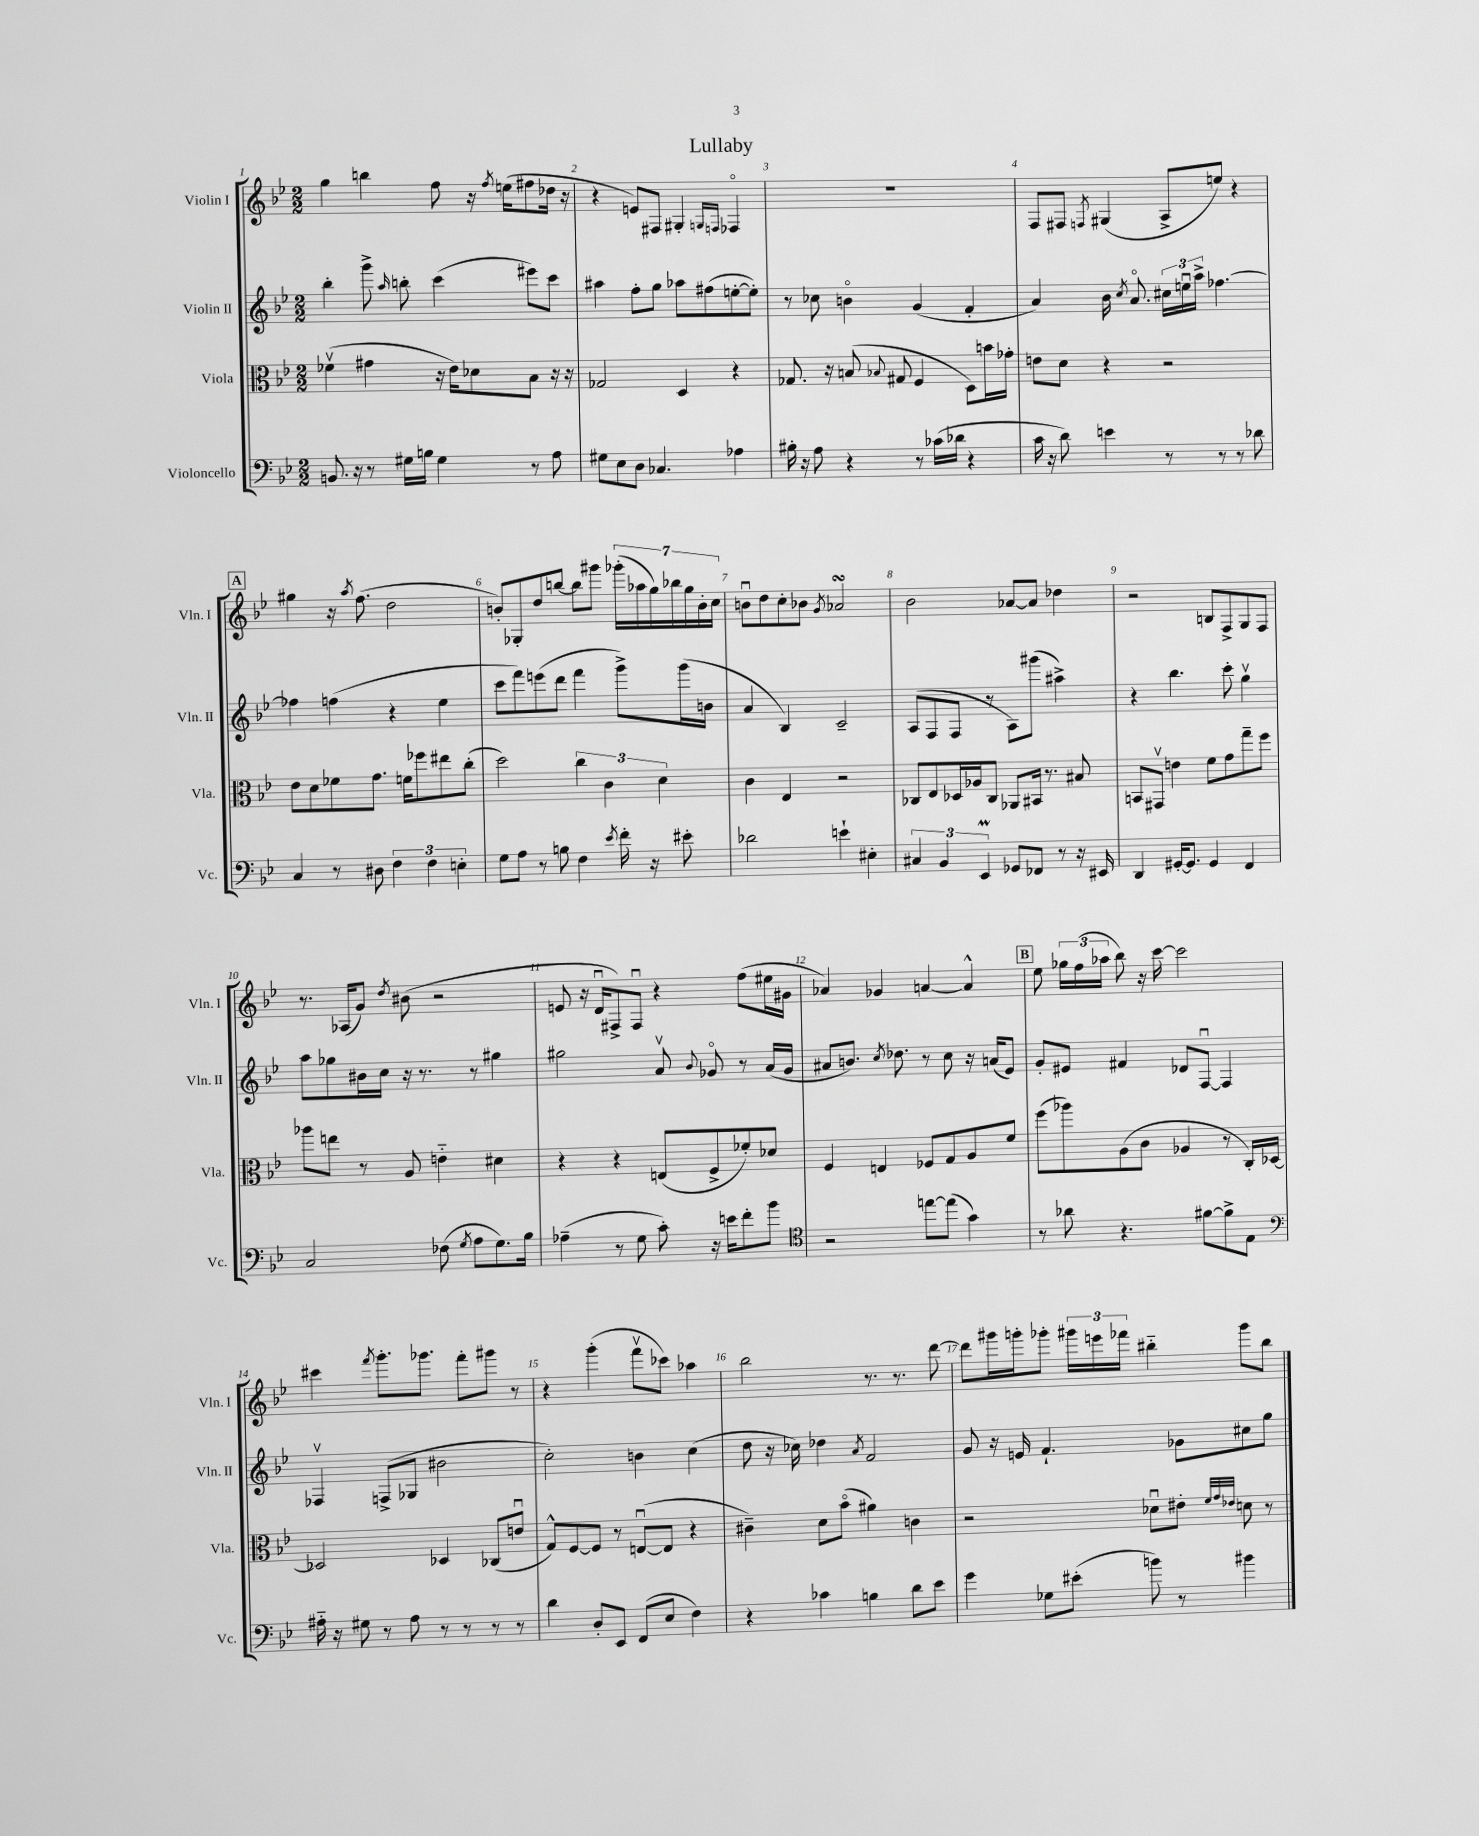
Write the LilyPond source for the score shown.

\header { title = "Lullaby" }
<<
\new StaffGroup <<
\new Staff = "s0" \with { instrumentName = "Violin I" shortInstrumentName = "Vln. I" } {
    \clef treble \key bes \major \numericTimeSignature \time 2/2
    \autoBeamOff g''4 b''4 f''8 r16 \acciaccatura { f''8 } e''16[( fis''8 des''16] r16 |
    r4 e'8[) fis8] gis4-. \grace { g16[ f16] } fes4\flageolet |
    R1 |
    f8[ fis8] \acciaccatura { f8 } gis4( a8[-> e''8]) r4 |
    \mark \markup { \box "A" } gis''4 r16 \acciaccatura { a''8 } f''8.( d''2 |
    b'8[-.) ges8-. d''8 b''8]~ b''8[ gis'''8] \tuplet 7/4 { ges'''16[-.( aes''16 g''16) bes''16 g''16 b'16-. c''16] } |
    b'8[\downbow d''8 c''8-. bes'8] \acciaccatura { g'8 } aes'2\turn |
    bes'2 aes'8[~ aes'8] des''4 |
    r2 b8[ f8-> g8 f8] |
    r8. aes16[( g'8]) \acciaccatura { d''8 } bis'8( r2 |
    e'8 r16 d'16[\downbow fis8->) fis8]\downbow r4 f''8[( eis''16 gis'16] |
    aes'4) ges'4 a'4~ a'4-^ |
    \mark \markup { \box "B" } ees''8 \tuplet 3/2 { ges''16[ f''16( aes''16] } bes''8) r16 c'''16~ c'''2 |
    cis'''4 \acciaccatura { f'''8 } g'''8.[-. ges'''8.] f'''8[-. gis'''8] r8 |
    r4 g'''4-.( f'''8[\upbow ces'''8]) aes''4 |
    bes''2 r8. r8. d'''8~ |
    d'''8[ gis'''16 g'''16-. ges'''8]-. \tuplet 3/2 { gis'''16[ e'''16 fes'''16] } bis''4-_ gis'''8[ bis''8] \bar "|." |
}
\new Staff = "s1" \with { instrumentName = "Violin II" shortInstrumentName = "Vln. II" } {
    \clef treble \key bes \major \numericTimeSignature \time 2/2
    \autoBeamOff bes''4-. g'''8-> \grace { a''16 } b''8-. c'''4( eis'''8[) c'''8] |
    ais''4 f''8[-. g''8] aes''8[ fis''8( e''8~-. e''8]-.) |
    r8 ces''8 b'4\flageolet g'4( f'4-. |
    a'4) bes'16 \acciaccatura { c''8 } a'8.\flageolet \tuplet 3/2 { cis''16[ e''16\downbow a''16]-> } fes''4.~ |
    \mark \markup { \box "A" } fes''4 f''4( r4 ees''4 |
    c'''8[ f'''8) e'''8( d'''8] f'''4 g'''8[->) g'''16( b'16] |
    a'4 bes4) c'2-- |
    a8[( f8 f8] r8 a8[) gis'''8]( ais''4->) |
    r4 bes''4. c'''8-. g''4\upbow |
    a''8[ ges''8 bis'16 c''16] r16 r8. r8 gis''4 |
    gis''2 a'8\upbow \appoggiatura { bes'8 } ges'8\flageolet r8 a'16[( ges'16] |
    ais'8[ b'8.]) \acciaccatura { c''8 } des''8. r8 c''8 r16 a'16[( ees'8]) |
    \mark \markup { \box "B" } g'8[-. eis'8] fis'4 des'8[ f8]~\downbow f4 |
    fes4\upbow f8[->( ges8] bis'2 |
    c''2-.) b'4 c''4( |
    d''8 r16 ces''16) des''4 \acciaccatura { a'8 } f'2 |
    g'8 r16 e'16 f'4.-! ges'8[ cis''8 g''8] \bar "|." |
}
\new Staff = "s2" \with { instrumentName = "Viola" shortInstrumentName = "Vla." } {
    \clef alto \key bes \major \numericTimeSignature \time 2/2
    \autoBeamOff fes'4\upbow( gis'4 r16 ees'16[) des'8 bes8] r16 r16 |
    ges2 d4 r4 |
    ges8. r16 b8( \appoggiatura { bes8 } gis8 f4 d8[) b'16 ges'16]-. |
    e'8[ d'8] r4 r2 |
    \mark \markup { \box "A" } ees'8[ d'8 fes'8 g'8.] f'16[ fes''8 eis''8 c''8]-.( |
    d''2) \tuplet 3/2 { c''4 c'4 d'4 } |
    c'4 ees4 r2 |
    ces8[ ees8 des16 aes16 ces8] aes,8[ bis,16] r8. bis8 |
    b,8[ gis,8]\upbow e'4 f'8[ g'8 g''8-- f''8] |
    aes''8[ e''8] r8 a8 e'4-_ dis'4 |
    r4 r4 e8[( f8-> fes'8-.) des'8] |
    f4 e4 fes8[ g8 a8 f'8] |
    \mark \markup { \box "B" } f''8[( aes''8) a8( c'8] aes4 r8 c16[-.) des16]~ |
    des2 des4 ces8[( e'8]\downbow |
    g8[-^) f8~ f8] r8 e8[~\downbow( e8] r4 |
    cis'4--) d'8[ bes'8]\flageolet( ais'4) c'4 |
    r2 des'8[\downbow eis'8]-. \grace { f'32[ g'32 ees'32] } d'8 r8 \bar "|." |
}
\new Staff = "s3" \with { instrumentName = "Violoncello" shortInstrumentName = "Vc." } {
    \clef bass \key bes \major \numericTimeSignature \time 2/2
    \autoBeamOff b,8. r16 r8 gis16[ b16] gis4 r8 a8 |
    gis8[ ees8 d8] ces4. aes4 |
    bis16-. r16 a8 r4 r8 ces'16[( des'16] r4 |
    c'16 r16 d'8) e'4 r8 r8 r8 des'8 |
    \mark \markup { \box "A" } c4 r8 dis8 \tuplet 3/2 { f4 f4 e4-. } |
    g8[ a8] r8 b8 f4 \acciaccatura { ees'8 } f'16-. r16 eis'8-. |
    des'2 e'4-! eis4-. |
    \tuplet 3/2 { cis4 bes,4 ees,4\prall } ges,8[ fes,8] r8 r16 eis,16 |
    d,4 gis,16[~-. gis,8.] gis,4 f,4 |
    c2 fes8( \acciaccatura { g8 } a8[ g8.) bes16] |
    aes4--( r8 g8 c'8-.) r16 e'16[ f'8-. bes'8] |
    \clef tenor r2 e''8[~ e''8]( g'4) |
    \mark \markup { \box "B" } r8 aes'8 r4. fis'8[~ fis'8-> ees8] |
    \clef bass ais16-_ r16 gis8 r8 ais8 r8 r8 r8 r8 |
    d'4 d8[-. ees,8] f,8[( ees8] f4) |
    r4 ces'4 b4 d'8[ ees'8] |
    g'4 ges8[ eis'8]-.( b'8) r8 bis'4 \bar "|." |
}
>>
>>
\layout { \context { \Score \override BarNumber.break-visibility = ##(#f #t #t) barNumberVisibility = #all-bar-numbers-visible } }
